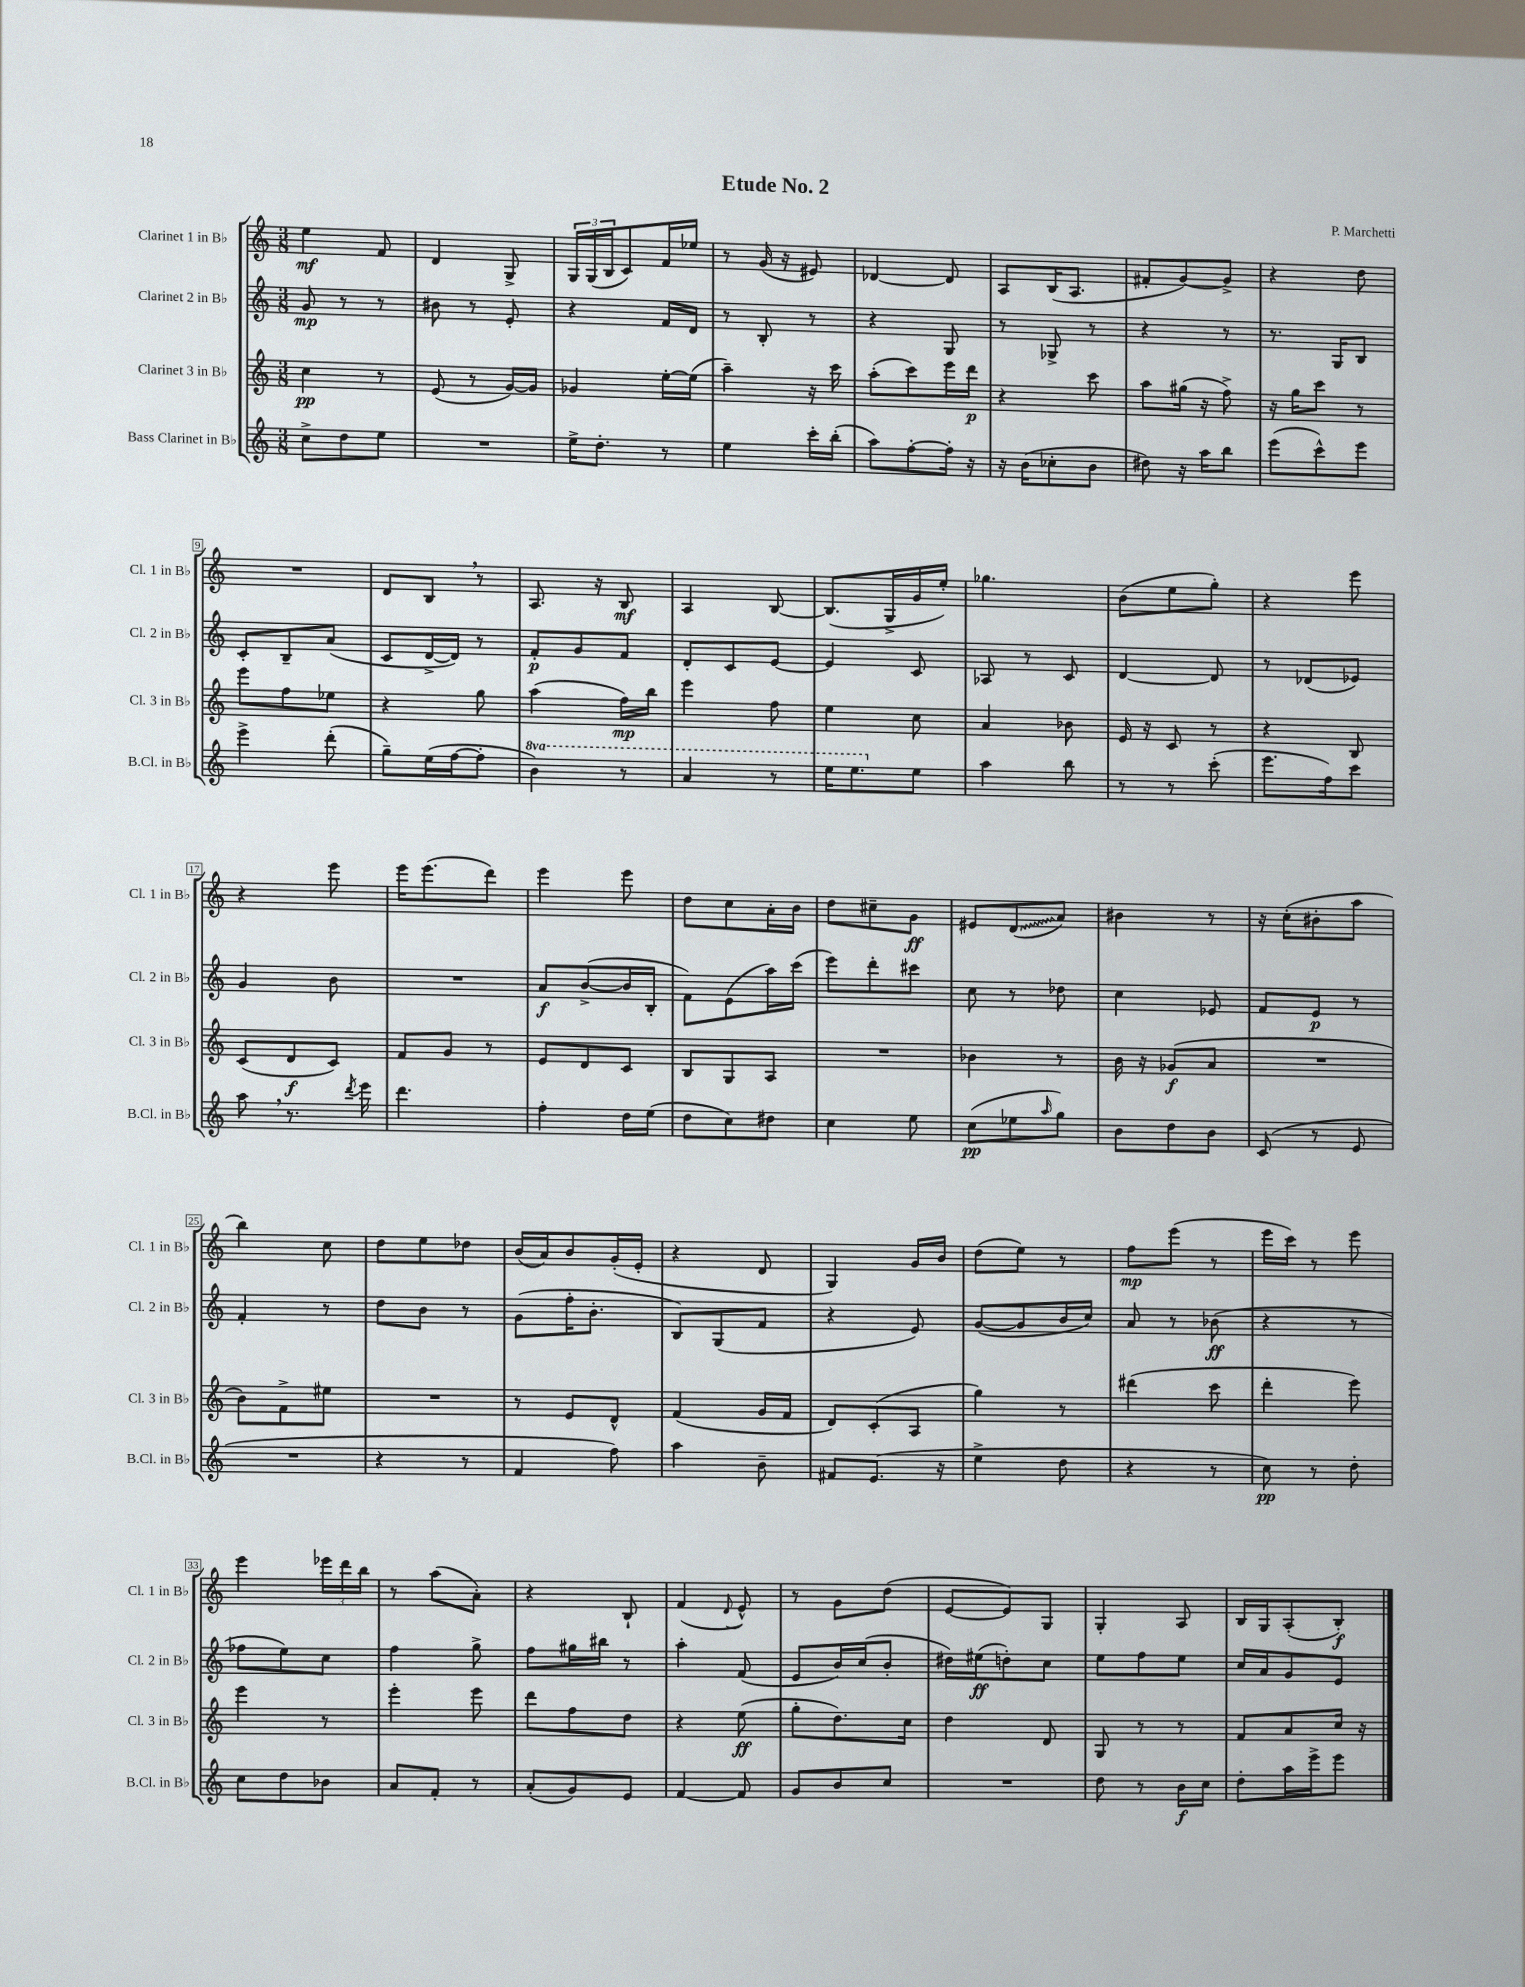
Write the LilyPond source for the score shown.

\header { title = "Etude No. 2" composer = "P. Marchetti" }
<<
\new StaffGroup <<
\new Staff = "s0" \with { instrumentName = "Clarinet 1 in Bb" shortInstrumentName = "Cl. 1 in Bb" } {
    \clef treble \key c \major \numericTimeSignature \time 3/8
    e''4\mf f'8 |
    d'4 g8-> |
    \tuplet 3/2 { g16 g16( b16 } c'8) f'16 ees''16 |
    r8 g'16( r16 eis'8) |
    des'4~ des'8 |
    a8 b16( a8. |
    fis'8-. g'8~) g'8-> |
    r4 d''8 |
    R4. |
    d'8 b8 \breathe r8 |
    a8. r16 b8\mf |
    a4 b8~ |
    b8.( g16-> g'16 e''16-.) |
    ges''4. |
    b'8( e''8 g''8-.) |
    r4 e'''8 |
    r4 e'''8 |
    e'''16 e'''8.( d'''8) |
    e'''4 e'''8 |
    d''8 c''8 a'16-. b'16 |
    d''8 cis''8-- g'8\ff |
    eis'8 \once \override Glissando.style = #'zigzag d'8\glissando( a'8) |
    bis'4 r8 |
    r16 c''16-.( bis'8-. a''8 |
    b''4) c''8 |
    d''8 e''8 des''8 |
    b'16( a'16) b'8 g'16-.( e'16-. |
    r4 d'8 |
    g4) g'16 b'16 |
    d''8( e''8) r8 |
    f''8\mp e'''8( r8 |
    e'''16 c'''16) r8 e'''8 |
    e'''4 \tuplet 3/2 { ees'''16 d'''16 b''16 } |
    r8 a''8( a'8-.) |
    r4 b8-! |
    f'4( \appoggiatura { d'8 } e'8-^) |
    r8 g'8 d''8( |
    e'8~ e'8) g8 |
    g4-. a8 |
    b16 g16 a8-.( b8-.\f) \bar "|." |
}
\new Staff = "s1" \with { instrumentName = "Clarinet 2 in Bb" shortInstrumentName = "Cl. 2 in Bb" } {
    \clef treble \key c \major \numericTimeSignature \time 3/8
    g'8\mp r8 r8 |
    bis'8 r8 e'8-. |
    r4 f'16 d'16 |
    r8 b8-. r8 |
    r4 g8 |
    r8 ges8-> r8 |
    r4 r8 |
    r8. g16 b8 |
    c'8-. b8-- a'8( |
    c'8 d'16~-> d'16) r8 |
    f'8-.\p g'8 f'8 |
    d'8-. c'8 e'8~ |
    e'4 c'8 |
    aes8 r8 c'8 |
    d'4~ d'8 |
    r8 des'8( ees'8) |
    g'4 b'8 |
    R4. |
    a'8\f b'8~->( b'16 b16-. |
    f'8) e'8( a''16) c'''16( |
    e'''8) d'''8-. cis'''8 |
    c''8 r8 des''8 |
    c''4 ees'8 |
    f'8 e'8\p r8 |
    f'4-. r8 |
    d''8 b'8 r8 |
    g'8( f''16-. b'8.-. |
    b8) g8( f'8 |
    r4 e'8) |
    g'8~( g'8 b'16 c''16) |
    a'8 r8 bes'8\ff( |
    r4 r8 |
    fes''8 e''8) c''8 |
    f''4 g''8-> |
    f''8 gis''16 bis''16 r8 |
    a''4-. f'8( |
    e'8 b'16) c''16( b'8-. |
    dis''16) eis''16\ff( d''8-.) c''8 |
    e''8 f''8 e''8 |
    c''16 a'16 g'8 e'8 \bar "|." |
}
\new Staff = "s2" \with { instrumentName = "Clarinet 3 in Bb" shortInstrumentName = "Cl. 3 in Bb" } {
    \clef treble \key c \major \numericTimeSignature \time 3/8
    c''4\pp r8 |
    e'8( r8 g'16~) g'16 |
    ges'4 e''16~-. e''16( |
    a''4--) r16 c'''16 |
    a''8-.( c'''8) e'''16 d'''16\p |
    r4 c'''8 |
    a''8 gis''16( r16 f''8->) |
    r16 g''16 c'''8 r8 |
    e'''8 f''8 ees''8 |
    r4 g''8 |
    a''4( f''16\mp) b''16 |
    e'''4 f''8 |
    e''4 c''8 |
    a'4 bes'8 |
    e'16 r16 c'8 r8 |
    r4 b8 |
    c'8( d'8\f c'8) |
    f'8 g'8 r8 |
    e'8 d'8 c'8 |
    b8 g8 a8 |
    R4. |
    bes'4 r8 |
    b'16 r16 ges'8\f( a'8 |
    R4. |
    b'8) f'8-> eis''8 |
    R4. |
    r8 e'8 d'8-^ |
    f'4( g'16 f'16 |
    d'8) c'8-.( a8 |
    g''4) r8 |
    dis'''4( c'''8 |
    d'''4-. e'''8) |
    e'''4 r8 |
    e'''4-. e'''8 |
    d'''8 f''8 d''8 |
    r4 e''8\ff( |
    g''8-. d''8.) c''16 |
    d''4 d'8 |
    g8 r8 r8 |
    f'8 a'8 c''16 r16 \bar "|." |
}
\new Staff = "s3" \with { instrumentName = "Bass Clarinet in Bb" shortInstrumentName = "B.Cl. in Bb" } {
    \clef treble \key c \major \numericTimeSignature \time 3/8 \set Staff.ottavationMarkups = #ottavation-simple-ordinals
    c''8-> d''8 e''8 |
    R4. |
    e''16-> d''8.-. r8 |
    e''4 c'''16-. b''16-.( |
    a''8) f''8~-. f''16-. r16 |
    r16 b'16( ces''8-. b'8 |
    dis''8) r16 a''16 b''8 |
    e'''8( c'''8-^) e'''8 |
    e'''4-> d'''8-.( |
    g''8--) e''16( f''16~ f''8-. |
    \ottava #1 b''4) r8 |
    a''4 r8 |
    e'''16 e'''8. \ottava #0 e''8 |
    a''4 b''8 |
    r8 r8 c'''8-.( |
    e'''8. f''16) c'''8 |
    a''8 \breathe r8. \acciaccatura { d'''8 } e'''16 |
    d'''4. |
    f''4-. d''16 e''16( |
    d''8 c''8) dis''8 |
    c''4 e''8 |
    c''8\pp( ees''8 \grace { a''16 } g''8) |
    b'8 d''8 b'8 |
    c'8( r8 e'8 |
    R4. |
    r4 r8 |
    f'4 f''8) |
    a''4 b'8-- |
    fis'8 e'8.( r16 |
    e''4-> d''8 |
    r4 r8 |
    c''8\pp) r8 d''8-. |
    c''8 d''8 bes'8 |
    a'8 f'8-. r8 |
    a'8-.( g'8) e'8 |
    f'4~ f'8 |
    g'8 b'8 c''8 |
    R4. |
    d''8 r8 b'16\f c''16 |
    d''8-. a''16 e'''16-> e'''8 \bar "|." |
}
>>
>>
\layout { \context { \Score \override BarNumber.stencil = #(make-stencil-boxer 0.1 0.3 ly:text-interface::print) } }
